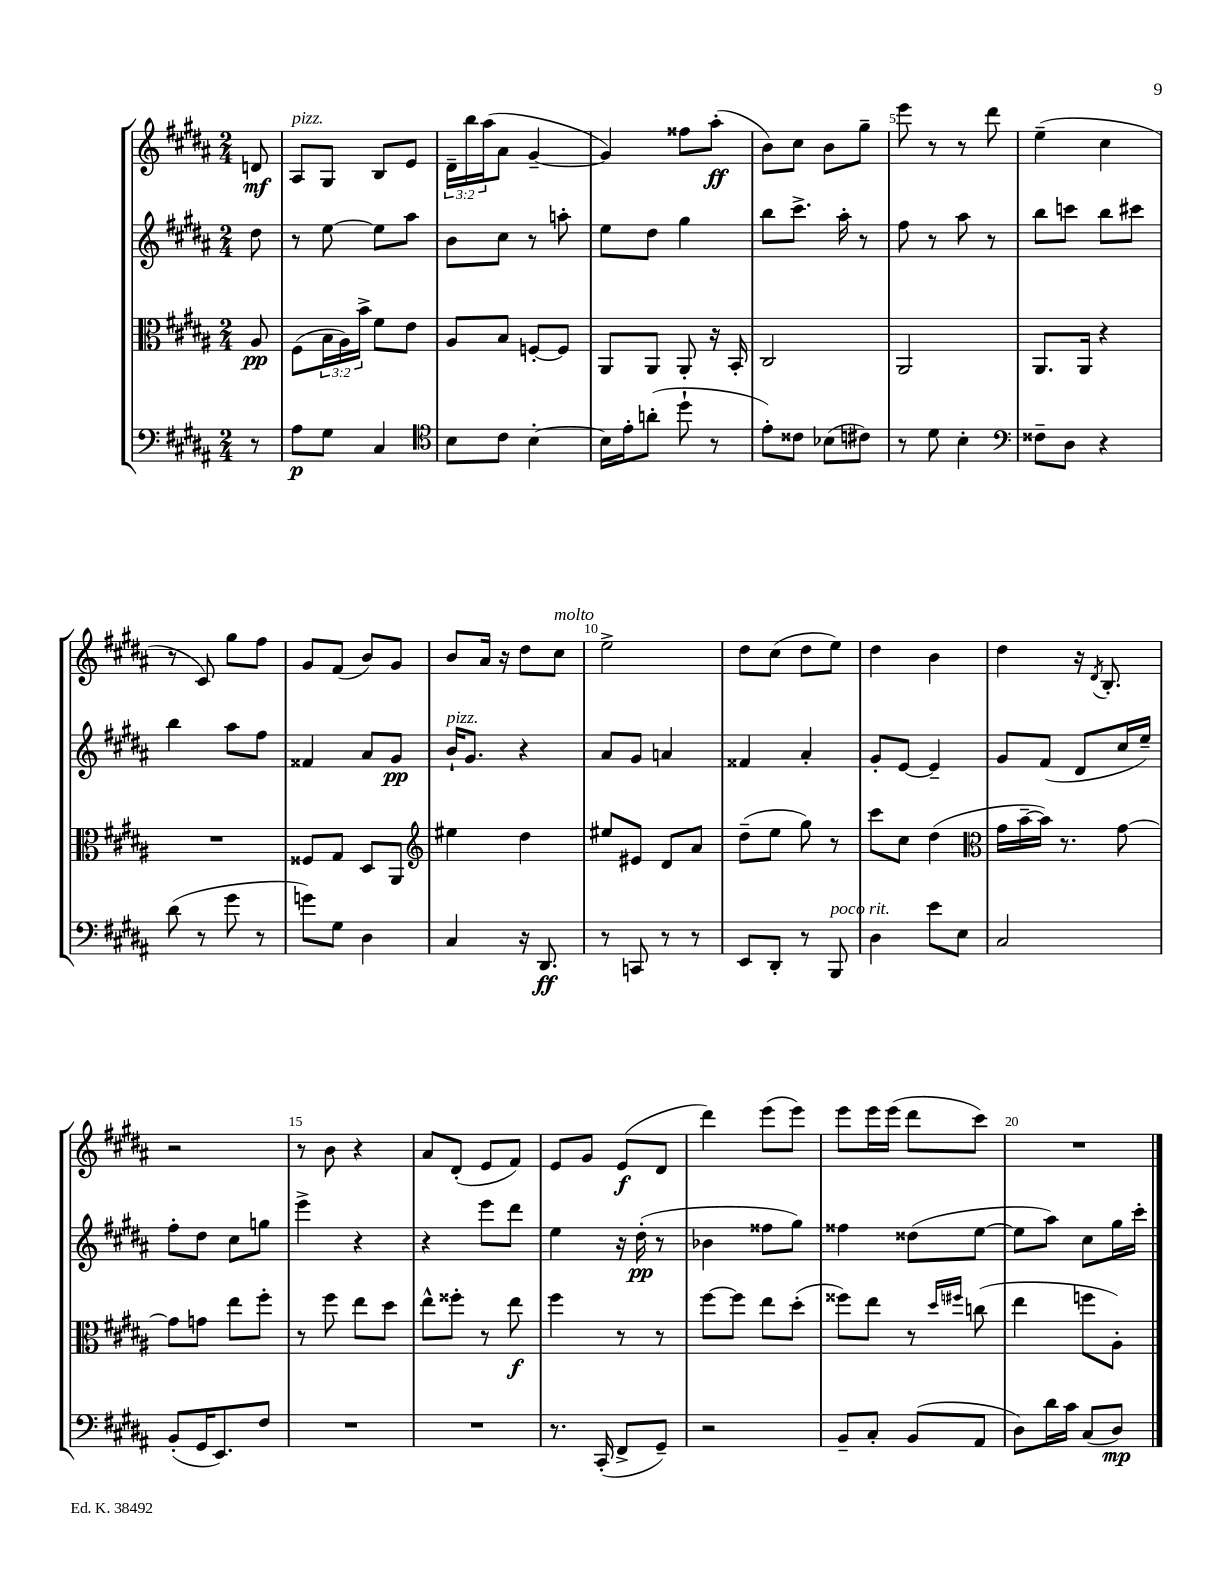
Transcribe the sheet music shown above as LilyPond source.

<<
\new StaffGroup <<
\new Staff = "s0" {
    \clef treble \key b \major \numericTimeSignature \time 2/4 \override Staff.TupletNumber.text = #tuplet-number::calc-fraction-text \partial 8
    d'8\mf |
    ais8^\markup { \italic "pizz." } gis8 b8 e'8 |
    \tuplet 3/2 { dis'16-- b''16 ais''16( } ais'8 gis'4~-- |
    gis'4) fisis''8 ais''8-.\ff( |
    b'8) cis''8 b'8 gis''8-- |
    e'''8 r8 r8 dis'''8 |
    e''4--( cis''4 |
    r8 cis'8) gis''8 fis''8 |
    gis'8 fis'8( b'8) gis'8 |
    b'8 ais'16 r16 dis''8 cis''8^\markup { \italic "molto" } |
    e''2-> |
    dis''8 cis''8( dis''8 e''8) |
    dis''4 b'4 |
    dis''4 r16 \acciaccatura { dis'8 } b8.-. |
    r2 |
    r8 b'8 r4 |
    ais'8 dis'8-.( e'8 fis'8) |
    e'8 gis'8 e'8\f( dis'8 |
    dis'''4) e'''8( e'''8) |
    e'''8 e'''16 e'''16( dis'''8 cis'''8) |
    R2 \bar "|." |
}
\new Staff = "s1" {
    \clef treble \key b \major \numericTimeSignature \time 2/4 \partial 8
    dis''8 |
    r8 e''8~ e''8 ais''8 |
    b'8 cis''8 r8 a''8-. |
    e''8 dis''8 gis''4 |
    b''8 cis'''8.-> ais''16-. r8 |
    fis''8 r8 ais''8 r8 |
    b''8 c'''8 b''8 cis'''8 |
    b''4 ais''8 fis''8 |
    fisis'4 ais'8 gis'8\pp |
    b'16-!^\markup { \italic "pizz." } gis'8. r4 |
    ais'8 gis'8 a'4 |
    fisis'4 ais'4-. |
    gis'8-. e'8~ e'4-- |
    gis'8 fis'8( dis'8 cis''16 e''16--) |
    fis''8-. dis''8 cis''8 g''8 |
    e'''4-> r4 |
    r4 e'''8 dis'''8 |
    e''4 r16 dis''16-.\pp( r8 |
    bes'4 fisis''8 gis''8) |
    fisis''4 disis''8( e''8~ |
    e''8 ais''8) cis''8 gis''16 cis'''16-. \bar "|." |
}
\new Staff = "s2" {
    \clef alto \key b \major \numericTimeSignature \time 2/4 \override Staff.TupletNumber.text = #tuplet-number::calc-fraction-text \partial 8
    ais8\pp |
    fis8( \tuplet 3/2 { b16 ais16) b'16-> } fis'8 e'8 |
    ais8 b8 f8~-. f8 |
    ais,8 ais,8 ais,8-. r16 b,16-. |
    cis2 |
    ais,2 |
    ais,8. ais,16 r4 |
    R2 |
    fisis8 gis8 dis8 ais,8 |
    \clef treble eis''4 dis''4 |
    eis''8 eis'8 dis'8 ais'8 |
    dis''8--( e''8 gis''8) r8 |
    cis'''8 cis''8 dis''4( |
    \clef alto gis'16 b'16~-- b'16) r8. gis'8~ |
    gis'8 g'8 e''8 fis''8-. |
    r8 fis''8 e''8 dis''8 |
    e''8-^ fisis''8-. r8 e''8\f |
    fis''4 r8 r8 |
    fis''8~ fis''8 e''8 dis''8-.( |
    fisis''8) e''8 r8 \grace { dis''16 fis''16 } c''8( |
    e''4 f''8 ais8-.) \bar "|." |
}
\new Staff = "s3" {
    \clef bass \key b \major \numericTimeSignature \time 2/4 \partial 8
    r8 |
    ais8\p gis8 cis4 |
    \clef tenor b8 cis'8 b4~-. |
    b16 e'16-. a'8-.( dis''8-! r8 |
    e'8-.) cisis'8 bes8( cis'8) |
    r8 dis'8 b4-. |
    \clef bass fisis8-- dis8 r4 |
    dis'8( r8 gis'8 r8 |
    g'8) gis8 dis4 |
    cis4 r16 dis,8.\ff |
    r8 c,8 r8 r8 |
    e,8 dis,8-. r8 b,,8^\markup { \italic "poco rit." } |
    dis4 e'8 e8 |
    cis2 |
    b,8-.( gis,16 e,8.) fis8 |
    R2 |
    R2 |
    r8. cis,16-.( fis,8-> gis,8--) |
    r2 |
    b,8-- cis8-. b,8( ais,8 |
    dis8) dis'16 cis'16 cis8( dis8\mp) \bar "|." |
}
>>
>>
\layout { \context { \Score \override BarNumber.break-visibility = ##(#f #t #t) barNumberVisibility = #(every-nth-bar-number-visible 5) } }
